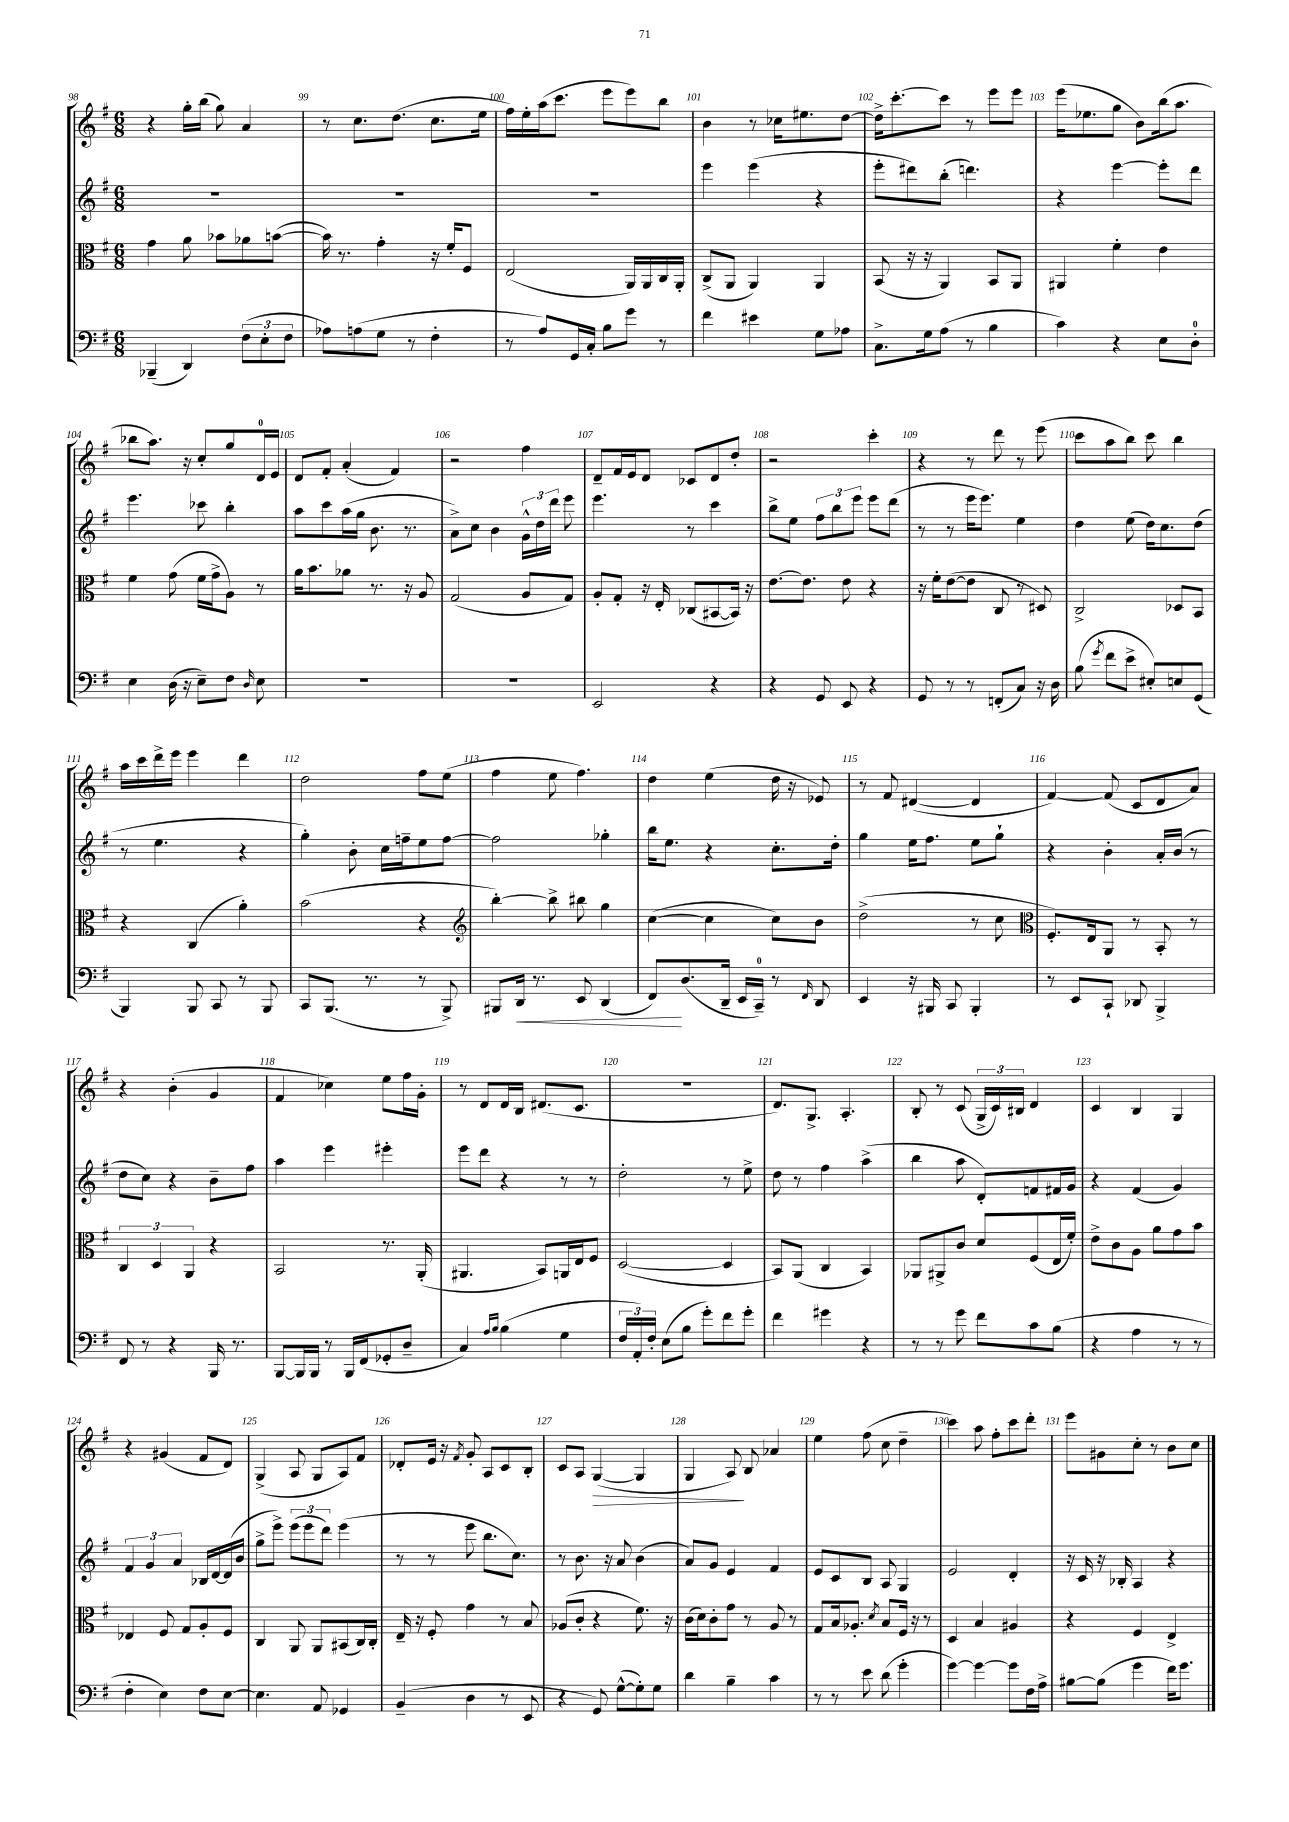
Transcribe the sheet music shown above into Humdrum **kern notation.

**kern	**kern	**kern	**kern
*staff4	*staff3	*staff2	*staff1
*clefF4	*clefC3	*clefG2	*clefG2
*k[f#]	*k[f#]	*k[f#]	*k[f#]
*M6/8	*M6/8	*M6/8	*M6/8
(4BBB-~	4g	2.r	4r
4DD)	8a	.	16gg'
.	.	.	(16bb
.	8b-	.	8gg)
(12F#	8a-	.	4a
12E'	.	.	.
.	([8b	.	.
12F#	.	.	.
=	=	=	=
8A-)	16b])	2.r	8r
.	8.r	.	.
(8A	.	.	8.cc
8G	4g'	.	.
.	.	.	(8.dd
8r	.	.	.
4F#'	16r	.	8.cc
.	16f#'	.	.
.	8F#	.	.
.	.	.	16ee
=	=	=	=
8r	(2E	2.r	16ff#)
.	.	.	16ee'
8A)	.	.	(16aa
.	.	.	8.ccc
16GG	.	.	.
16C'	.	.	.
8B	.	.	8eee
8g	16AA)	.	8eee)
.	16AA	.	.
8r	16C	.	8bb
.	16AA'	.	.
=	=	=	=
4f#	(8C^	4eee	4b
.	8AA	.	.
4e#	4AA)	(4eee	8r
.	.	.	16cc-
.	.	.	8.ee#
8G	4AA	4r	.
8A-	.	.	[8dd
=	=	=	=
8.C^	(8BB	8eee'	16dd^]
.	.	.	[8.ccc'
.	16r	8ddd#)	.
16G	16r	.	.
(8A	4AA)	(8bb'	8ccc]
8r	.	4.ddd)	8r
4B	8BB	.	8eee
.	8AA	.	8eee
=	=	=	=
4c)	4AA#	4r	(16eee
.	.	.	8.ee-
4r	4f#'	[4eee	8gg
.	.	.	8b)
8E	4e	8eee']	(16bb
.	.	.	8.aa
8D'	.	8ddd	.
=	=	=	=
4E	4f#	4.eee	8bb-
.	.	.	8.aa)
(16D	(8g	.	.
16r	.	.	16r
8E~)	16f#	8ccc-	8cc'
.	16g^	.	.
8F#	8A)	4bb'	8gg
16qqD	.	.	.
8E	8r	.	16d
.	.	.	16e
=	=	=	=
2.r	16a	8aa	8d
.	8.b	.	.
.	.	8ccc	8f#'
.	8a-	(16aa	(4a'
.	.	16gg	.
.	8.r	8.b	.
.	.	.	4f#)
.	16r	8.r	.
.	8A	.	.
=	=	=	=
2.r	(2G	8a^)	2r
.	.	8cc	.
.	.	4b	.
.	8A	24g^^	4ff#
.	.	24dd	.
.	.	24ddd	.
.	8G)	8eee	.
=	=	=	=
2EE	8A'	4.eee	8d~
.	8G'	.	16f#
.	.	.	16e
.	16r	.	8d
.	16E'	.	.
.	(8C-	8r	8c-
4r	[8BB#	4ccc	8d
.	16BB#])	.	8dd'
.	16r	.	.
=	=	=	=
4r	[8.e	8bb^	2r
.	.	8ee	.
.	8.e]	.	.
8GG	.	12ff#	.
.	.	12bb	.
8EE	8e	.	.
.	.	12eee	.
4r	4r	8eee	4ccc'
.	.	(8ddd	.
=	=	=	=
8GG	16r	8r	4r
.	16f#'	.	.
8r	([8e	8r	.
8r	8e]	16eee	8r
.	.	8.eee)	.
(8FF'	8C	.	8ddd
8C)	8r	4ee	8r
16r	8D#)	.	(8eee
16D	.	.	.
=	=	=	=
(8B	2C^	4dd	8ccc
8qg	.	.	.
8f#	.	.	8aa
8e^	.	(8ee	8bb)
8E#')	.	16dd)	8ccc
.	.	8.cc	.
8E	8D-	.	4bb
(8GG	8BB	(8dd	.
=	=	=	=
4BBB)	4r	8r	16aa
.	.	.	16ccc
.	.	4.ee	16ddd^
.	.	.	16eee
8BBB	(4C	.	4eee
8CC	.	.	.
8r	4a')	4r	4ddd
8BBB	.	.	.
=	=	=	=
8CC	(2b	4gg')	2dd
(8.BBB	.	.	.
.	.	8b'	.
8.r	.	.	.
.	.	16cc	.
.	.	16ff~	.
8r	4r	8ee	8ff#
8BBB^)	.	[8ff	(8ee
=	=	=	=
*	*clefG2	*	*
8BBB#	[4bb')	2ff]	4ff#
16DD	.	.	.
8.r	.	.	.
.	8bb^]	.	8ee
8EE	8bb#	.	4.ff#)
(4DD	4gg	4gg-'	.
=	=	=	=
8FF#)	([4cc	16bb	4dd
.	.	8.ee	.
(8.D	.	.	.
.	4cc]	4r	(4ee
16DD~	.	.	.
16EE	.	.	.
16CC~)	.	.	.
8r	8cc)	8.cc'	16dd
.	.	.	16r
16qqFF#	.	.	.
8DD	8b	.	8e-)
.	.	16dd'	.
=	=	=	=
4EE	(2dd^	4gg	8r
.	.	.	8f#
16r	.	16ee	([4d#
16BBB#	.	8.ff#	.
8CC	.	.	.
4BBB#'	8r	8ee	4d#]
.	8cc	8gg`	.
=	=	=	=
*	*clefC3	*	*
8r	8.F#')	4r	[4f#)
8EE	.	.	.
.	16E	.	.
8CC`	8AA	4b'	(8f#]
8DD-	8r	.	8c
4BBB^	8BB'	16a'	8d
.	.	(16b	.
.	8r	8r	8a)
=	=	=	=
8FF#	6C	8dd	4r
8r	.	8cc)	.
.	6D	.	.
4r	.	4r	(4b'
.	6AA	.	.
16BBB	4r	8b~	4g
8.r	.	.	.
.	.	8ff#	.
=	=	=	=
[8BBB	2BB	4aa	4f#
16BBB]	.	.	.
16BBB	.	.	.
8r	.	4eee	4cc-)
16BBB	.	.	.
(16FF#	.	.	.
8GG-'	8.r	4eee#'	8ee
8D~	.	.	16ff#
.	(16AA'	.	16g'
=	=	=	=
4C)	4.AA#	8eee	8r
.	.	8ddd	8d
16qqA	.	.	.
16qqB	.	.	.
(4B	.	4r	16d
.	.	.	16B
.	8BB)	.	(8.d#
4G	16AA	8r	.
.	16E	.	8.c
.	8F#	8r	.
=	=	=	=
24F#	([2D	2dd'	2.r
24AA')	.	.	.
24F#'	.	.	.
(8E	.	.	.
8B	.	.	.
8g')	.	.	.
8f#	4D]	8r	.
8g'	.	8ee^	.
=	=	=	=
4f#	8BB)	8dd	8.d)
.	(8AA	8r	.
.	.	.	8.G^
4g#	4C	4ff#	.
.	.	.	4.A'
4r	4BB)	(4aa^	.
=	=	=	=
8r	8AA-	4bb	8B'
8r	8AA#^	.	8r
8g	8c	8aa	(8c
8f#	8d	8d')	24G^
.	.	.	24c)
.	.	.	24B#
8c	(8F#	8f	4d
(8B	16E	16f#	.
.	16f#')	16g	.
=	=	=	=
4r	8e^	4r	4c
.	8c	.	.
4A	8A	(4f#	4B
.	8a	.	.
8r	8g	4g)	4G
8r	8b	.	.
=	=	=	=
4F#'	4E-	6f#	4r
.	.	6g	.
4E)	8F#	.	(4g#
.	.	6a	.
.	8G	.	.
8F#	8A'	16B-	8f#
.	.	[16d	.
[8E	8F#	(16d]	8d)
.	.	16b	.
=	=	=	=
4.E]	4C	8gg^	(4G^
.	.	8eee^)	.
.	8AA	(12eee	8A
.	.	12eee	.
8AA	8AA	.	8G
.	.	12ddd)	.
4GG-	(8BB#	(4eee	8A)
.	16C)	.	8f#
.	16C'	.	.
=	=	=	=
(4BB~	16E~	8r	8d-'
.	16r	.	.
.	8F#'	8r	16e
.	.	.	16r
.	.	.	8qf#
4D	4g	8eee	8g'
.	.	8.bb	8A
8r	8r	.	8c
.	.	8.cc)	.
8EE	8B	.	8B'
=	=	=	=
4r	(8A-	8r	8c
.	8c'	8.b	8A
8GG)	4r	.	([4G
.	.	16r	.
([8G^^	.	8a	.
8G'])	8.f#)	(4b	4G]
8G	.	.	.
.	16r	.	.
=	=	=	=
4d	(16c	8a)	4G
.	16d)	.	.
.	8c'	8g	.
4B~	8g	4e	8A)
.	8r	.	8B
4c	8A	4f#	4a-
.	8r	.	.
=	=	=	=
8r	8G	8e	4ee
8r	16B	8c	.
.	8.A-'	.	.
8e	.	8B	(8ff#
.	8qd	.	.
(8d	8B	8A	8cc
4g'	16F#	4G	4dd~
.	16r	.	.
.	8r	.	.
=	=	=	=
[4g)	4D	2e	4ccc)
4g_	4B	.	8aa
.	.	.	8ff#'
8g]	4A#	4d'	8ccc
16F#	.	.	8ddd'
16A^	.	.	.
=	=	=	=
[8B#	4r	16r	8eee
.	.	16c	.
(8B#]	.	16r	8g#
.	.	16B-'	.
4g	4F#	4A	8cc'
.	.	.	8r
16f#)	4E^	4r	8b
8.g	.	.	.
.	.	.	8cc
==	==	==	==
*-	*-	*-	*-
